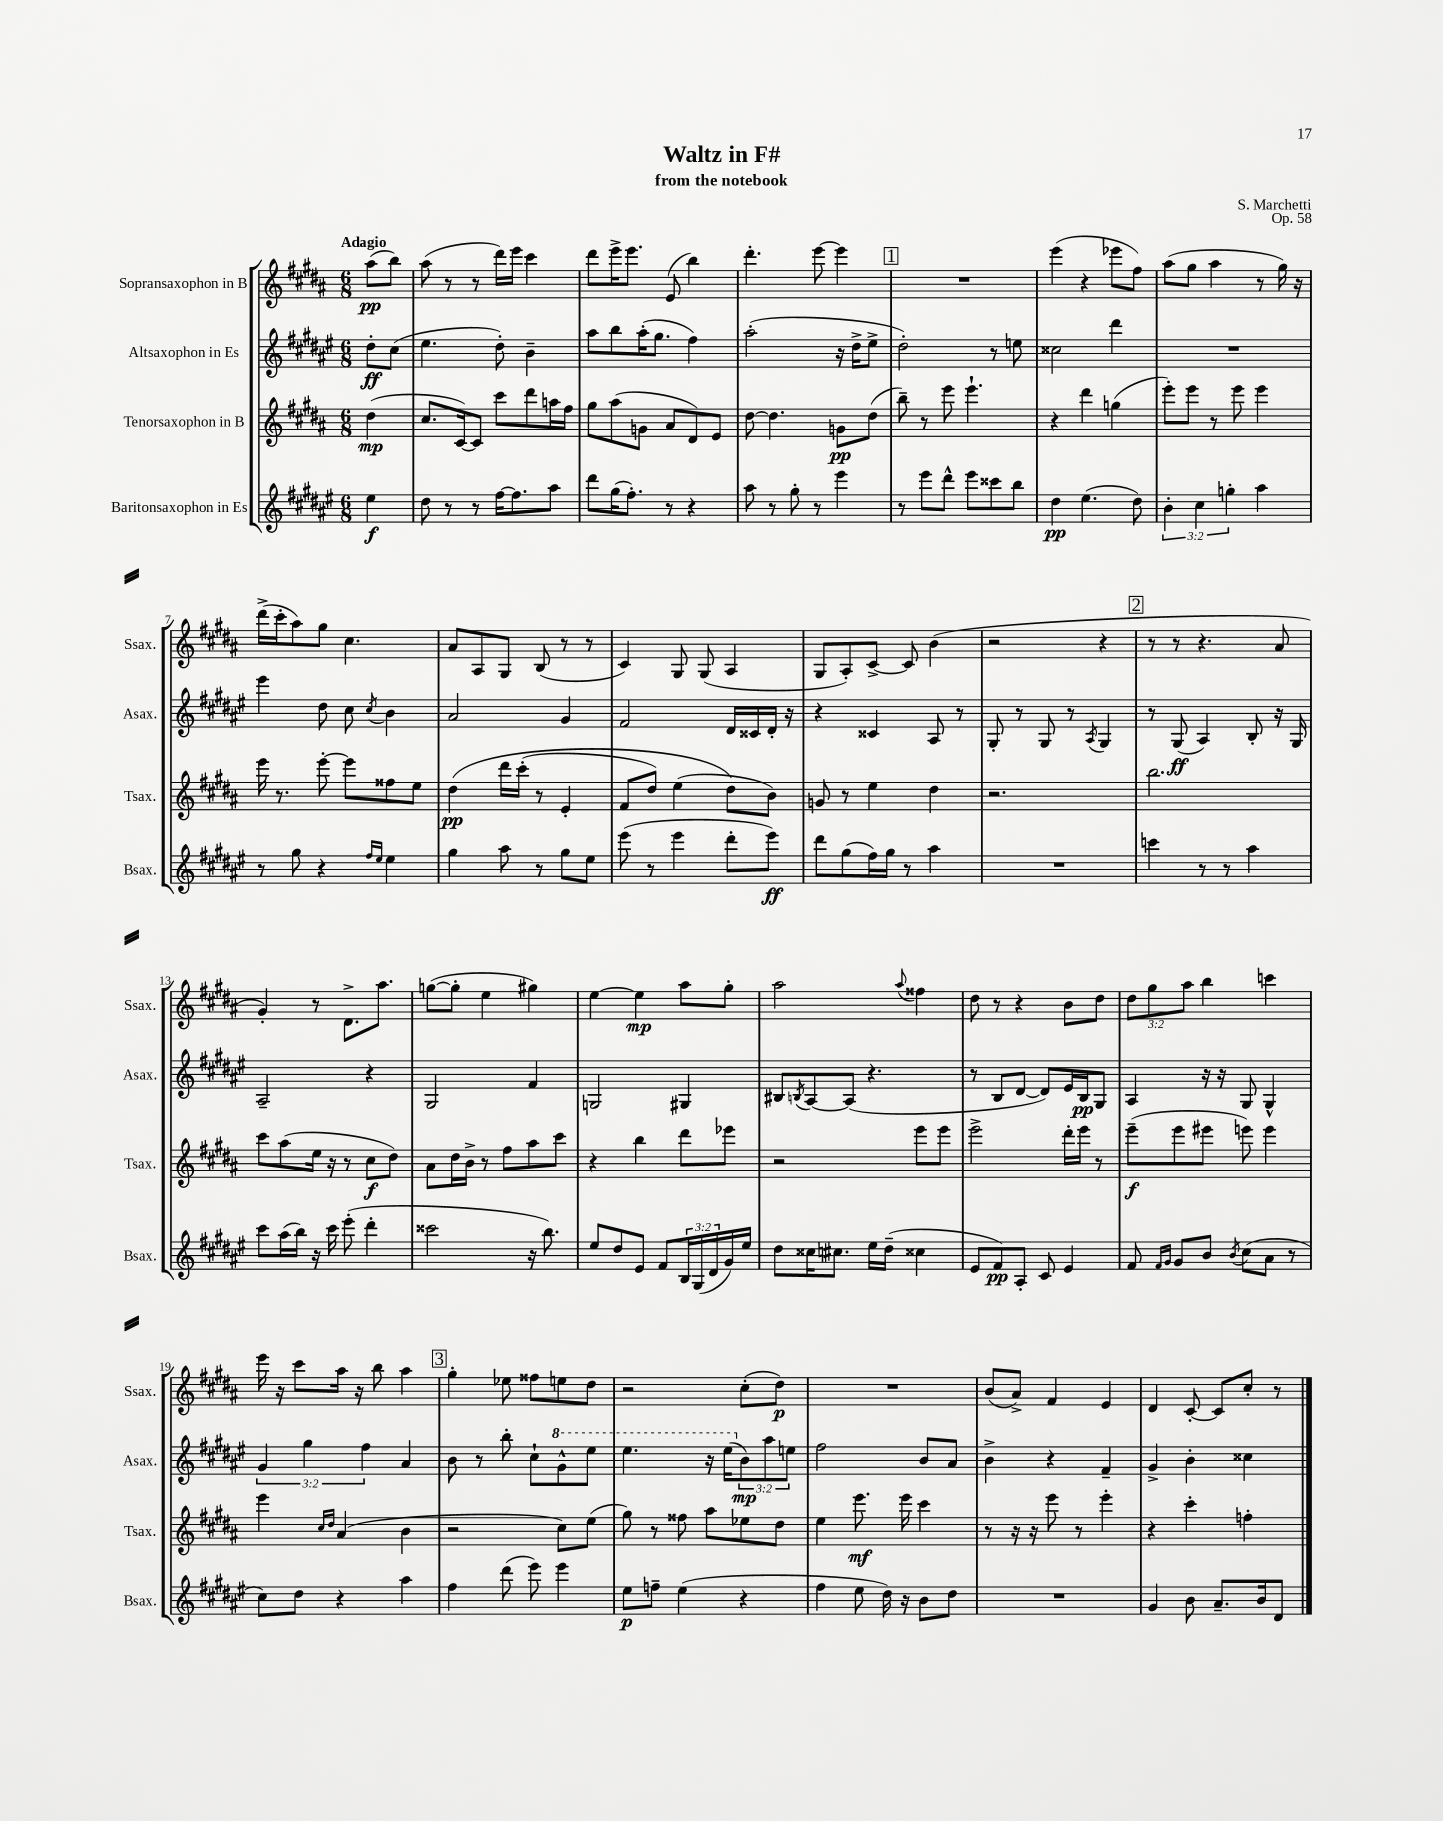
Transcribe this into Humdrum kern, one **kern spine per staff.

**kern	**dynam	**kern	**dynam	**kern	**dynam	**kern	**dynam
*part4	*part4	*part3	*part3	*part2	*part2	*part1	*part1
*staff4	*staff4	*staff3	*staff3	*staff2	*staff2	*staff1	*staff1
*I"Baritonsaxophon in Es	*	*I"Tenorsaxophon in B	*	*I"Altsaxophon in Es	*	*I"Sopransaxophon in B	*
*I'Bsax.	*	*I'Tsax.	*	*I'Asax.	*	*I'Ssax.	*
*clefG2	*	*clefG2	*	*clefG2	*	*clefG2	*
*k[f#c#g#d#a#e#]	*	*k[f#c#g#d#a#]	*	*k[f#c#g#d#a#e#]	*	*k[f#c#g#d#a#]	*
*M6/8	*	*M6/8	*	*M6/8	*	*M6/8	*
=	=	=	=	=	=	=	=
!	!	!	!	!	!	!LO:TX:a:B:t=Adagio	!
4ee#\	f	(4dd#\	mp	8dd#'\L	ff	(8aa#\L	pp
.	.	.	.	(8cc#\J	.	8bb\J)	.
=1	=1	=1	=1	=1	=1	=1	=1
8dd#\	.	8.cc#/L	.	4.ee#\	.	(8aa#\	.
8r	.	.	.	.	.	8r	.
.	.	[16c#/k)	.	.	.	.	.
8r	.	8c#/J]	.	.	.	8r	.
[16ff#\KL	.	8ccc#\L	.	8dd#'\)	.	16ddd#\LL)	.
8.ff#\]	.	.	.	.	.	16eee\JJ	.
.	.	8ddd#\	.	4b~\	.	4ccc#\	.
8aa#\J	.	16aan\L	.	.	.	.	.
.	.	16ff#\JJ	.	.	.	.	.
=2	=2	=2	=2	=2	=2	=2	=2
8ddd#\L	.	8gg#\L	.	8aa#\L	.	8ddd#\L	.
(16gg#\K	.	(8aa#\	.	8bb\	.	16eee^\K	.
8.ff#'\J)	.	.	.	.	.	8.eee\J	.
.	.	8gn\J	.	(16aa#'\K	.	.	.
.	.	.	.	8.gg#\J	.	.	.
8r	.	8a#/L	.	.	.	(8e/	.
4r	.	8d#/)	.	4ff#\)	.	4bb\)	.
.	.	8e/J	.	.	.	.	.
=3	=3	=3	=3	=3	=3	=3	=3
8aa#\	.	[8dd#\	.	(2aa#'\	.	4.ddd#'\	.
8r	.	4.dd#\]	.	.	.	.	.
8gg#'\	.	.	.	.	.	.	.
8r	.	.	.	.	.	[8eee\	.
4eee#\	.	8gn\L	pp	16r	.	4eee\]	.
.	.	.	.	16dd#^\KL	.	.	.
.	.	(8dd#\J	.	8ee#^\J	.	.	.
!!LO:REH:place=s1:t=1
=4	=4	=4	=4	=4	=4	=4	=4
8r	.	8bb~\)	.	2dd#'\)	.	2.r	.
8eee#\L	.	8r	.	.	.	.	.
8ddd#^^\J	.	8eee\	.	.	.	.	.
8eee#\L	.	4.eee`\	.	.	.	.	.
8ccc##X\	.	.	.	8r	.	.	.
8bb\J	.	.	.	8een\	.	.	.
=5	=5	=5	=5	=5	=5	=5	=5
4dd#\	pp	4r	.	2cc##X\	.	(4eee\	.
(4.ee#\	.	4ddd#\	.	.	.	4r	.
.	.	(4ggn\	.	4ddd#\	.	8eee-X\L	.
8dd#\)	.	.	.	.	.	8ff#\J)	.
=6	=6	=6	=6	=6	=6	=6	=6
6b'\	.	8eee'\L)	.	2.r	.	(8aa#\L	.
.	.	8eee\J	.	.	.	8gg#\J	.
6cc#\	.	.	.	.	.	.	.
.	.	8r	.	.	.	4aa#\	.
6ggn'\	.	.	.	.	.	.	.
.	.	8eee\	.	.	.	.	.
4aa#\	.	4eee\	.	.	.	8r	.
.	.	.	.	.	.	16gg#\)	.
.	.	.	.	.	.	16r	.
!!LO:LB:g=z
=7	=7	=7	=7	=7	=7	=7	=7
8r	.	16eee\	.	4eee#\	.	(16ddd#^\LL	.
.	.	8.r	.	.	.	16ccc#'\J	.
8gg#\	.	.	.	.	.	8aa#\)	.
4r	.	[8eee'\	.	8dd#\	.	8gg#\J	.
.	.	8eee\L]	.	8cc#\	.	4.cc#\	.
16qqff#/LL	.	.	.	.	.	.	.
16qqee#/JJ	.	.	.	8qcc#/	.	.	.
4ee#\	.	8ff##X\	.	4b\	.	.	.
.	.	8ee\J	.	.	.	.	.
=8	=8	=8	=8	=8	=8	=8	=8
4gg#\	.	(4dd#\	pp	2a#/	.	8a#/L	.
.	.	.	.	.	.	8A#/	.
8aa#\	.	16ddd#\LL	.	.	.	8G#/J	.
.	.	(16ccc#'\JJ	.	.	.	.	.
8r	.	8r	.	.	.	(8B/	.
8gg#\L	.	4e'/	.	4g#/	.	8r	.
8ee#\J	.	.	.	.	.	8r	.
=9	=9	=9	=9	=9	=9	=9	=9
(8eee#\	.	8f#/L	.	2f#/	.	4c#/)	.
8r	.	8dd#/J)	.	.	.	.	.
4eee#\	.	(4ee\	.	.	.	8G#/	.
.	.	.	.	.	.	(8G#/	.
8ddd#'\L	.	8dd#\L)	.	16d#/LL	.	4A#/	.
.	.	.	.	16c##X/	.	.	.
8eee#\J)	ff	8b\J)	.	16d#'/JJ	.	.	.
.	.	.	.	16r	.	.	.
=10	=10	=10	=10	=10	=10	=10	=10
8ddd#\L	.	8gn/	.	4r	.	8G#/L	.
(8gg#\	.	8r	.	.	.	8A#'/)	.
16ff#\L)	.	4ee\	.	4c##X/	.	[8c#^/J	.
16gg#\JJ	.	.	.	.	.	.	.
8r	.	.	.	.	.	8c#/]	.
4aa#\	.	4dd#\	.	8A#/	.	(4b\	.
.	.	.	.	8r	.	.	.
=11	=11	=11	=11	=11	=11	=11	=11
2.r	.	2.r	.	8G#'/	.	2r	.
.	.	.	.	8r	.	.	.
.	.	.	.	8G#/	.	.	.
.	.	.	.	8r	.	.	.
.	.	.	.	8qA#/	.	.	.
.	.	.	.	4G#/	.	4r	.
!!LO:REH:place=s1:t=2
=12	=12	=12	=12	=12	=12	=12	=12
4cccn\	.	2.bb\	.	8r	.	8r	.
.	.	.	.	(8G#/	ff	8r	.
8r	.	.	.	4A#/)	.	4.r	.
8r	.	.	.	.	.	.	.
4aa#\	.	.	.	8B'/	.	.	.
.	.	.	.	16r	.	8a#/	.
.	.	.	.	16G#/	.	.	.
!!LO:LB:g=z
=13	=13	=13	=13	=13	=13	=13	=13
8ccc#\L	.	8ccc#\L	.	2A#~/	.	4g#'/)	.
(16aa#\L	.	(8aa#\	.	.	.	.	.
16bb\JJ)	.	.	.	.	.	.	.
16r	.	16ee\Jk	.	.	.	8r	.
16ccc#\	.	16r	.	.	.	.	.
(8eee#'\	.	8r	.	.	.	8.d#^\L	.
4ddd#'\	.	8cc#\L	f	4r	.	.	.
.	.	.	.	.	.	8.aa#\J	.
.	.	8dd#\J)	.	.	.	.	.
=14	=14	=14	=14	=14	=14	=14	=14
2ccc##X\	.	8a#\L	.	2G#/	.	([8ggn\L	.
.	.	16dd#\L	.	.	.	8gg'\J]	.
.	.	16b^\JJ	.	.	.	.	.
.	.	8r	.	.	.	4ee\	.
.	.	8ff#\L	.	.	.	.	.
16r	.	8aa#\	.	4f#/	.	4gg#X\)	.
8.bb\)	.	.	.	.	.	.	.
.	.	8ccc#\J	.	.	.	.	.
=15	=15	=15	=15	=15	=15	=15	=15
8ee#/L	.	4r	.	2Gn/	.	[4ee\	.
8dd#/	.	.	.	.	.	.	.
8e#/J	.	4bb\	.	.	.	4ee\]	mp
8f#/L	.	.	.	.	.	.	.
24B/L	.	8ddd#\L	.	4G#X/	.	8aa#\L	.
(24G#/	.	.	.	.	.	.	.
24d#/	.	.	.	.	.	.	.
16g#/)	.	8eee-X\J	.	.	.	8gg#'\J	.
16ee#/JJ	.	.	.	.	.	.	.
=16	=16	=16	=16	=16	=16	=16	=16
8dd#\L	.	2r	.	8B#X/L	.	2aa#\	.
.	.	.	.	8qBn/	.	.	.
16cc##X\K	.	.	.	[8A#/	.	.	.
8.cc#X\J	.	.	.	.	.	.	.
.	.	.	.	(8A#/J]	.	.	.
16ee#\LL	.	.	.	4.r	.	.	.
(16dd#~\JJ	.	.	.	.	.	.	.
.	.	.	.	.	.	8qqaa#/	.
4cc##X\	.	8eee\L	.	.	.	4ff##X\	.
.	.	8eee\J	.	.	.	.	.
=17	=17	=17	=17	=17	=17	=17	=17
8e#/L	.	2eee^\	.	8r	.	8dd#\	.
8f#/)	pp	.	.	8B/L	.	8r	.
8A#'/J	.	.	.	[8d#/J	.	4r	.
8c#/	.	.	.	8d#/L])	.	.	.
4e#/	.	16ddd#'\LL	.	16e#/L	.	8b\L	.
.	.	16eee\JJ	.	16B/J	pp	.	.
.	.	8r	.	8G#/J	.	8dd#\J	.
=18	=18	=18	=18	=18	=18	=18	=18
8f#/	.	(8eee~\L	f	4A#/	.	12dd#\L	.
.	.	.	.	.	.	12gg#\	.
16qqf#/LL	.	.	.	.	.	.	.
16qqg#/JJ	.	.	.	.	.	.	.
8g#/L	.	8eee\	.	.	.	.	.
.	.	.	.	.	.	12aa#\J	.
8b/J	.	8eee#X\J	.	16r	.	4bb\	.
.	.	.	.	16r	.	.	.
8qb/	.	.	.	.	.	.	.
(8cc#\L	.	8eeen\)	.	8G#/	.	.	.
8a#\J	.	4eee\	.	4G#^^/	.	4cccn\	.
8r	.	.	.	.	.	.	.
!!LO:LB:g=z
=19	=19	=19	=19	=19	=19	=19	=19
8cc#\L)	.	4eee\	.	6g#/	.	16eee\	.
.	.	.	.	.	.	16r	.
8dd#\J	.	.	.	.	.	8ccc#\L	.
.	.	.	.	6gg#\	.	.	.
.	.	16qqcc#/LL	.	.	.	.	.
.	.	16qqdd#/JJ	.	.	.	.	.
4r	.	(4a#/	.	.	.	16aa#\Jk	.
.	.	.	.	.	.	16r	.
.	.	.	.	6ff#\	.	.	.
.	.	.	.	.	.	8bb\	.
4aa#\	.	4b\	.	4a#/	.	4aa#\	.
!!LO:REH:place=s1:t=3
=20	=20	=20	=20	=20	=20	=20	=20
4ff#\	.	2r	.	8b\	.	4gg#'\	.
.	.	.	.	8r	.	.	.
(8ddd#\	.	.	.	8bb'\	.	8ee-X\	.
8eee#\)	.	.	.	8cc#`\L	.	8ff##X\L	.
*	*	*	*	*8va	*	*	*
4eee#\	.	8cc#\L)	.	8gg#^^\	.	8een\	.
.	.	(8ee\J	.	8eee#\J	.	8dd#\J	.
=21	=21	=21	=21	=21	=21	=21	=21
8ee#\L	p	8gg#\)	.	4.eee#\	.	2r	.
8ffn~\J	.	8r	.	.	.	.	.
(4ee#\	.	8ff##X\	.	.	.	.	.
.	.	8aa#\L	.	16r	.	.	.
.	.	.	.	(16eee#\KL	.	.	.
*	*	*	*	*X8va	*	*	*
4r	.	8ee-X\	.	12b\)	mp	(8cc#'\L	.
.	.	.	.	12aa#\	.	.	.
.	.	8dd#\J	.	.	.	8dd#\J)	p
.	.	.	.	12een\J	.	.	.
=22	=22	=22	=22	=22	=22	=22	=22
4ff#\	.	4ee\	.	2ff#\	.	2.r	.
8ee#\	.	8.eee\	mf	.	.	.	.
16dd#\)	.	.	.	.	.	.	.
16r	.	16eee\	.	.	.	.	.
8b\L	.	4ccc#\	.	8b/L	.	.	.
8dd#\J	.	.	.	8a#/J	.	.	.
=23	=23	=23	=23	=23	=23	=23	=23
2.r	.	8r	.	4b^\	.	(8b/L	.
.	.	16r	.	.	.	8a#^/J)	.
.	.	16r	.	.	.	.	.
.	.	8eee\	.	4r	.	4f#/	.
.	.	8r	.	.	.	.	.
.	.	4eee'\	.	4f#~/	.	4e/	.
=24	=24	=24	=24	=24	=24	=24	=24
4g#/	.	4r	.	4g#^/	.	4d#/	.
8b\	.	4ccc#'\	.	4b'\	.	[8c#'/	.
8.a#~/L	.	.	.	.	.	8c#/L]	.
.	.	4ffn'\	.	4cc##X\	.	8cc#'/J	.
16b/k	.	.	.	.	.	.	.
8d#/J	.	.	.	.	.	8r	.
==	==	==	==	==	==	==	==
*-	*-	*-	*-	*-	*-	*-	*-
